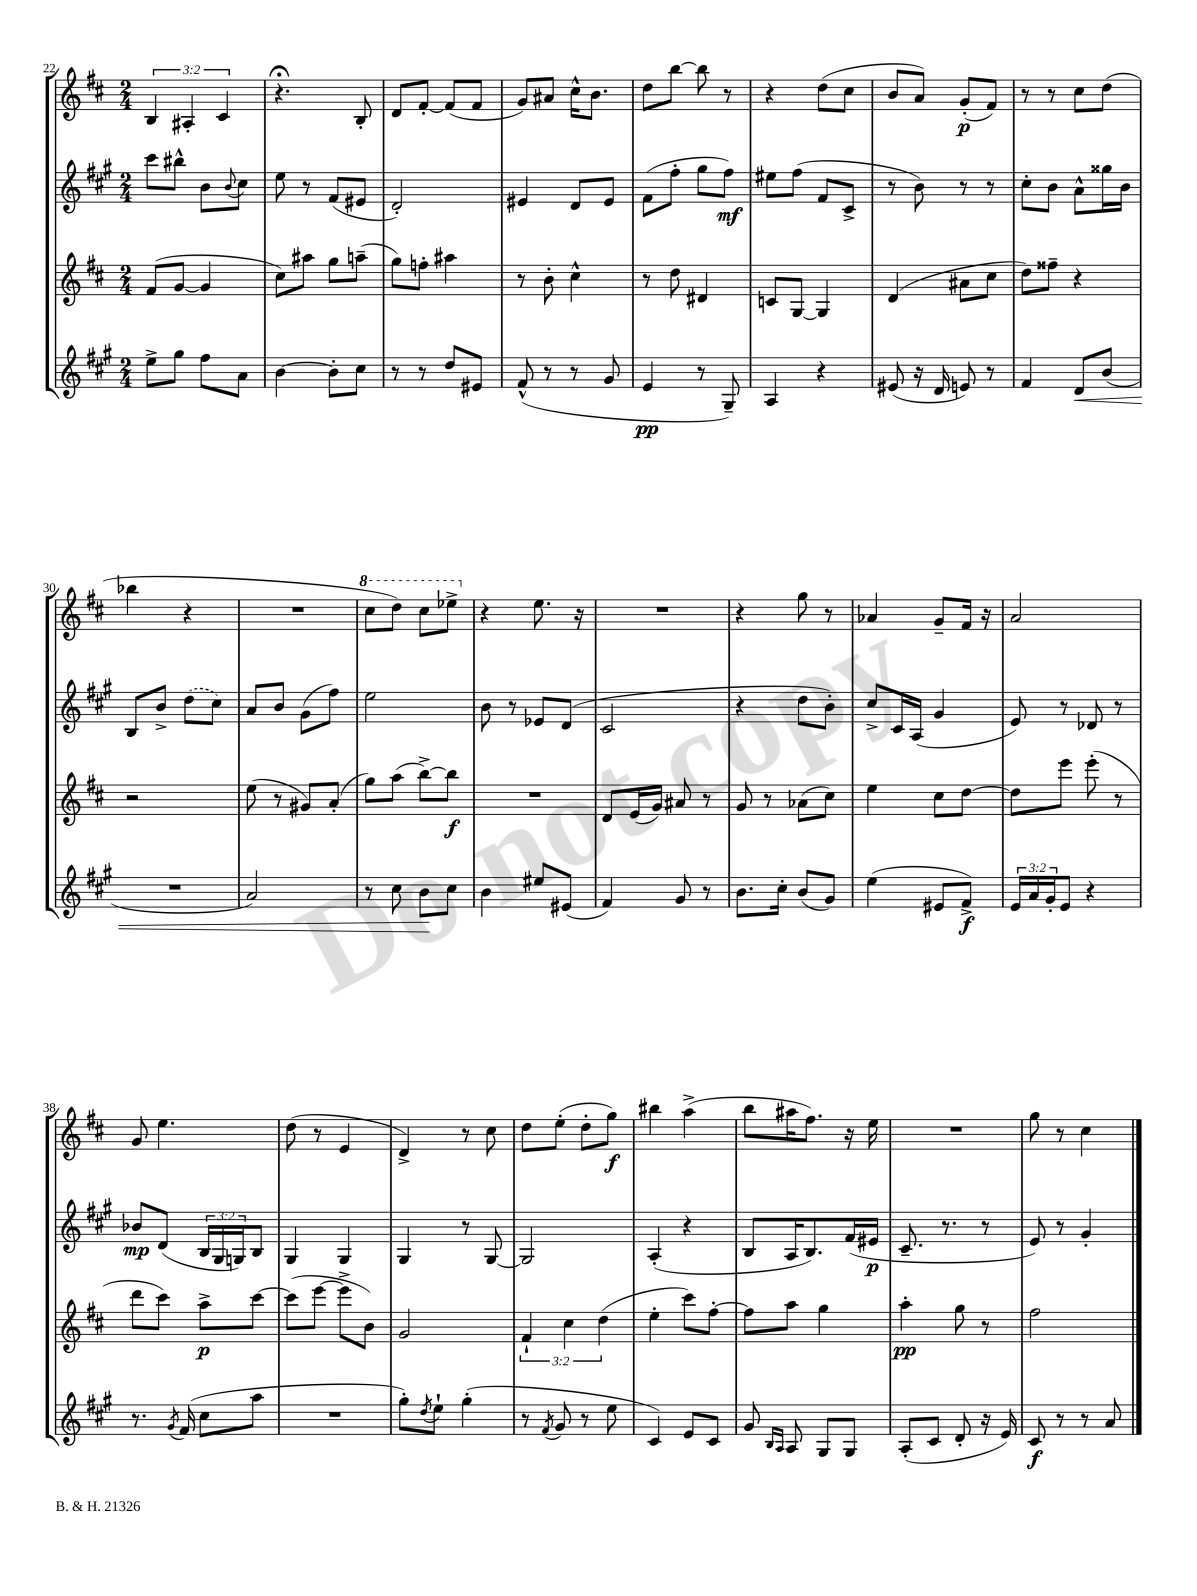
<<
\new StaffGroup <<
\new Staff = "s0" {
    \clef treble \key d \major \numericTimeSignature \time 2/4 \override Staff.TupletNumber.text = #tuplet-number::calc-fraction-text
    \tuplet 3/2 { b4 ais4-. cis'4 } |
    r4.\fermata b8-. |
    d'8 fis'8~-. fis'8( fis'8 |
    g'8) ais'8 cis''16-^ b'8. |
    d''8 b''8~ b''8 r8 |
    r4 d''8( cis''8 |
    b'8 a'8) g'8-.\p( fis'8) |
    r8 r8 cis''8 d''8( |
    bes''4 r4 |
    R2 |
    \ottava #1 cis'''8 d'''8) cis'''8 ees'''8-> \ottava #0 |
    r4 e''8. r16 |
    R2 |
    r4 g''8 r8 |
    aes'4 g'8-- fis'16 r16 |
    a'2 |
    g'8 e''4. |
    d''8( r8 e'4 |
    d'4->) r8 cis''8 |
    d''8 e''8-.( d''8-. g''8\f) |
    bis''4 a''4->( |
    b''8 ais''16 fis''8.) r16 e''16 |
    R2 |
    g''8 r8 cis''4 \bar "|." |
}
\new Staff = "s1" {
    \clef treble \key a \major \numericTimeSignature \time 2/4 \override Staff.TupletNumber.text = #tuplet-number::calc-fraction-text
    cis'''8 bis''8-^ b'8 \appoggiatura { b'8 } cis''8 |
    e''8 r8 fis'8( eis'8 |
    d'2-.) |
    eis'4 d'8 eis'8 |
    fis'8( fis''8-. gis''8 fis''8\mf) |
    eis''8 fis''8( fis'8 cis'8-> |
    r8 b'8) r8 r8 |
    cis''8-. b'8 a'8-^ gisis''16 b'16 |
    b8 b'8-> \once \slurDashed d''8( cis''8) |
    a'8 b'8 gis'8( fis''8) |
    e''2 |
    b'8 r8 ees'8 d'8( |
    cis'2 |
    r4 d''8 b'8-.) |
    cis''8-> cis'16 a16( gis'4 |
    e'8) r8 des'8 r8 |
    bes'8\mp d'8( \tuplet 3/2 { b16 gis16 g16) } b8 |
    gis4 gis4 |
    gis4 r8 gis8~ |
    gis2 |
    a4-.( r4 |
    b8 a16 b8.) fis'16( eis'16\p |
    cis'8.-- r8. r8 |
    e'8) r8 gis'4-. \bar "|." |
}
\new Staff = "s2" {
    \clef treble \key d \major \numericTimeSignature \time 2/4 \override Staff.TupletNumber.text = #tuplet-number::calc-fraction-text
    fis'8( g'8~ g'4 |
    cis''8) ais''8 g''8 a''8--( |
    g''8) f''8-. ais''4 |
    r8 b'8-. cis''4-^ |
    r8 d''8 dis'4 |
    c'8 g8~ g4 |
    d'4( ais'8 cis''8 |
    d''8) fisis''8-- r4 |
    r2 |
    e''8( r8 gis'8) a'8-.( |
    g''8) a''8( b''8~->) b''8\f |
    R2 |
    d'8 e'16( g'16) ais'8 r8 |
    g'8 r8 aes'8( cis''8) |
    e''4 cis''8 d''8~ |
    d''8 e'''8 e'''8-.( r8 |
    d'''8 cis'''8) a''8->\p cis'''8~ |
    cis'''8( e'''8~ e'''8-> b'8) |
    g'2 |
    \tuplet 3/2 { fis'4-! cis''4 d''4( } |
    e''4-. cis'''8) fis''8~-. |
    fis''8 a''8 g''4 |
    a''4-.\pp g''8 r8 |
    fis''2 \bar "|." |
}
\new Staff = "s3" {
    \clef treble \key a \major \numericTimeSignature \time 2/4 \override Staff.TupletNumber.text = #tuplet-number::calc-fraction-text
    e''8-> gis''8 fis''8 a'8 |
    b'4~ b'8-. cis''8 |
    r8 r8 d''8 eis'8 |
    fis'8-^( r8 r8 gis'8 |
    e'4\pp r8 gis8--) |
    a4 r4 |
    eis'8( r16 d'16 e'8) r8 |
    fis'4 d'8\< b'8( |
    R2 |
    a'2) |
    r8 cis''8 b'8\! cis''8 |
    b'4 eis''8 eis'8( |
    fis'4) gis'8 r8 |
    b'8. cis''16-. b'8( gis'8) |
    e''4( eis'8 fis'8->\f) |
    \tuplet 3/2 { e'16 a'16 gis'16-. } e'8 r4 |
    r8. \acciaccatura { gis'8 } fis'16( cis''8 a''8 |
    R2 |
    gis''8-.) \acciaccatura { d''8 } e''8-! gis''4-.( |
    r8 \acciaccatura { fis'8 } gis'8 r8 e''8 |
    cis'4) e'8 cis'8 |
    gis'8 \grace { b16 a16 } a8 gis8 gis8 |
    a8-.( cis'8 d'8-. r16 e'16) |
    cis'8\f r8 r8 a'8 \bar "|." |
}
>>
>>
\layout { \context { \Score currentBarNumber = #22 } }
